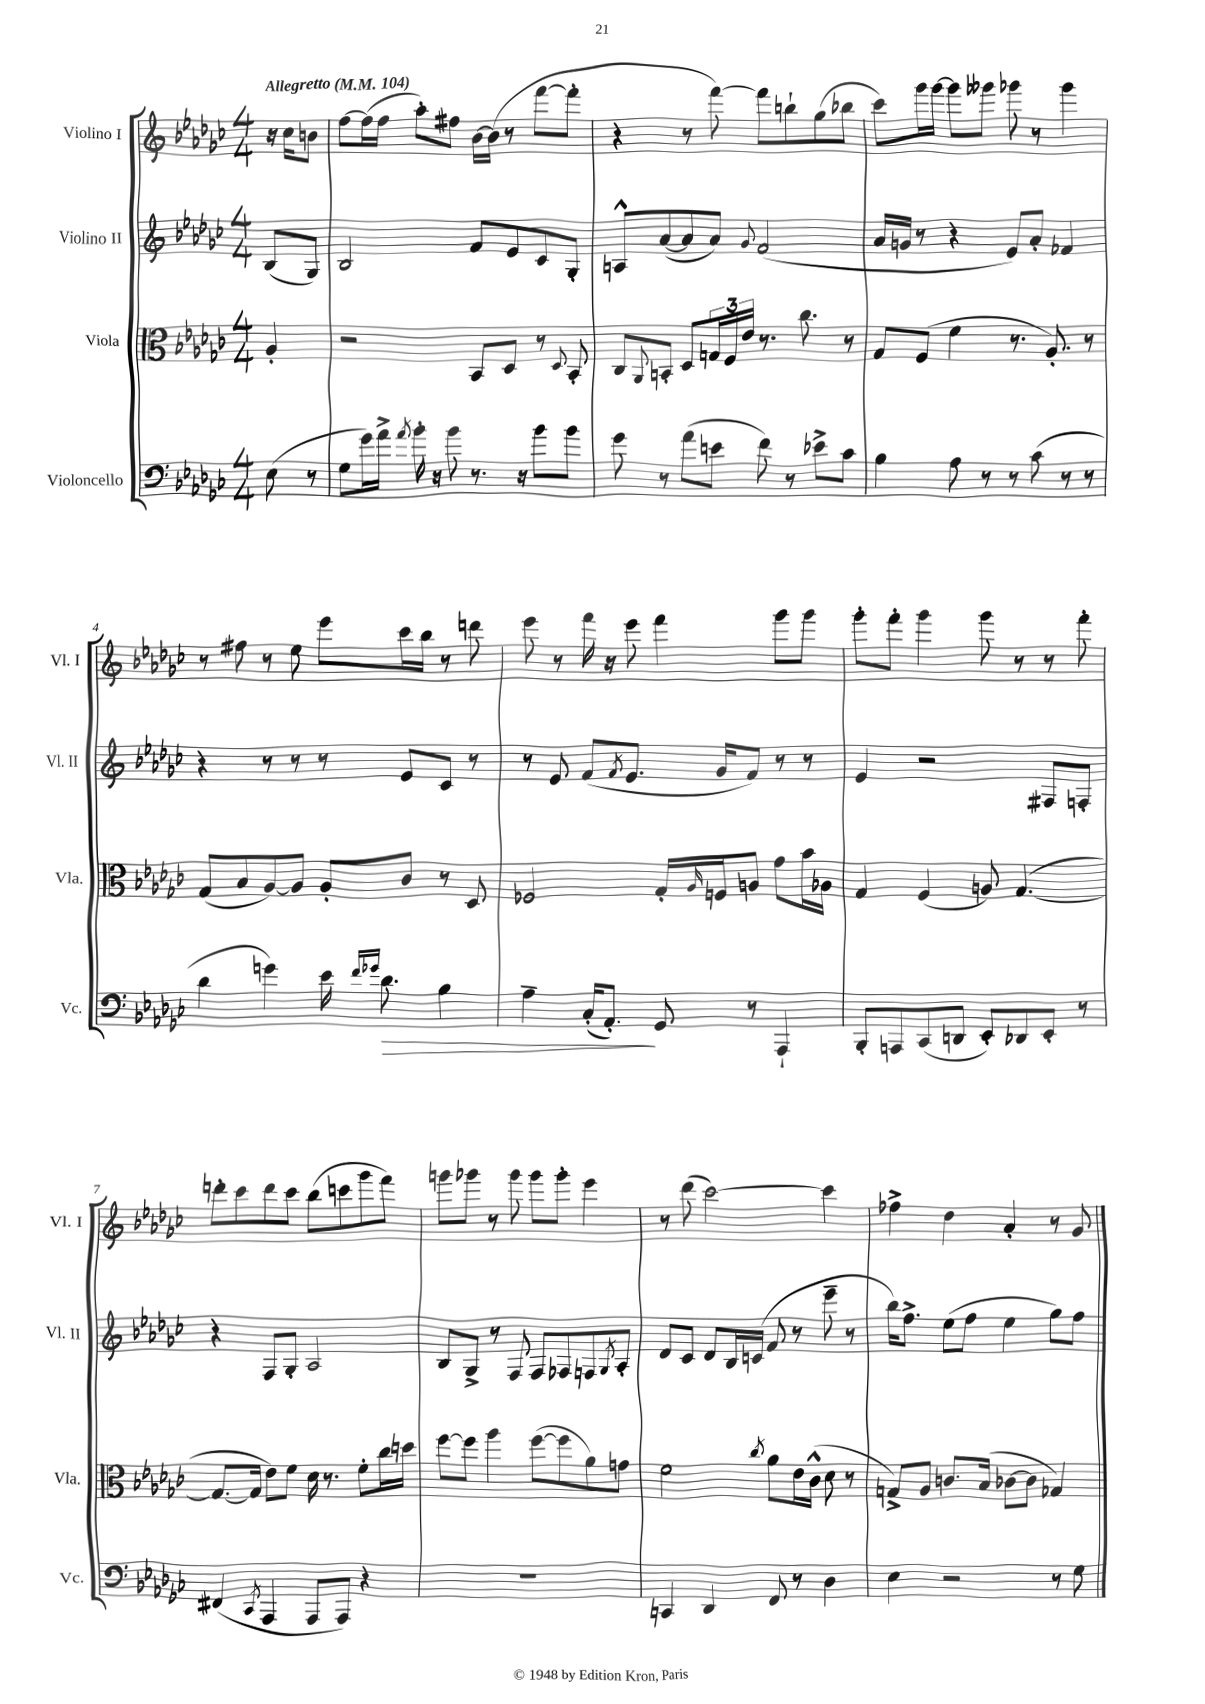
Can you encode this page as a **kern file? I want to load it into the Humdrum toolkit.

**kern	**kern	**kern	**kern
*staff4	*staff3	*staff2	*staff1
*clefF4	*clefC3	*clefG2	*clefG2
*k[b-e-a-d-g-c-]	*k[b-e-a-d-g-c-]	*k[b-e-a-d-g-c-]	*k[b-e-a-d-g-c-]
*M4/4	*M4/4	*M4/4	*M4/4
*MM104	*MM104	*MM104	*MM104
(8E-	4A-'	(8B-	16r
.	.	.	16cc-
8r	.	8G-)	8b
=	=	=	=
8G-	2r	2B-	[8ff
16g-)	.	.	(16ff]
16a-^	.	.	16ff
8qa-	.	.	.
16b-'	.	.	8aa-')
16r	.	.	.
8b-	.	.	8ff#
8.r	8BB-	8f	[16b-
.	.	.	(16b-]
.	8D-	8e-	8r
16r	.	.	.
8b-	8r	8c-	[8fff
.	8qqD-	.	.
8b-	8BB-'	8G-'	8fff']
=	=	=	=
8g-	8C-	8A^^	4r
.	8qqAA-	.	.
8r	8BB'	([8a-	.
(8a-	8D-	8a-]	8r
8e	24G	8a-)	[8fff)
.	24F	.	.
.	24e-	.	.
.	.	8qqg-	.
8f)	8.r	(2f	8fff]
8r	.	.	8bb`
.	8.cc-	.	.
8e-^	.	.	(8gg-
8c-	8r	.	8bb-
=	=	=	=
4B-	8G-	16a-	8ccc-)
.	.	16g	.
.	(8F	8r	16ggg-
.	.	.	[16ggg-
8A-	4f	4r	8ggg-]
8r	.	.	8ggg--
8r	8.r	8e-)	8ggg-
(8c-	.	8a-'	8r
.	8.A-')	.	.
8r	.	4f-	4ggg-
8r	8r	.	.
=	=	=	=
4d-	(8G-	4r	8r
.	8B-	.	8ff#
4g)	[8A-)	8r	8r
.	8A-]	8r	8ee-
16e-	8A-'	8r	8eee-
16qqf	.	.	.
16qqg-	.	.	.
8.d-	.	.	.
.	8c-	8e-	16ccc-
.	.	.	16bb-
4B-	8r	8c-	8r
.	8D-	8r	8ddd
=	=	=	=
4A-~	2F-	8r	8eee-
.	.	8e-	8r
(16C-'	.	(8f	16fff
8.AA-')	.	.	16r
.	.	8qf	.
.	.	8.e-	8eee-
8GG-	16G-'	.	4fff
.	16qqA-	.	.
.	16F	16g-	.
8r	8A	8f)	.
4AAA-`	8g-	8r	8ggg-
.	16b-	8r	8ggg-
.	16A-	.	.
=	=	=	=
8BBB-'	4G-	4e-	8ggg-'
8AAA	.	.	8fff'
(8CC-	(4F	2r	4ggg-
8DD	.	.	.
8EE-')	8A)	.	8ggg-
8DD-	([4.G-	.	8r
8EE-'	.	8F#	8r
8r	.	8F'	8fff'
=	=	=	=
(4FF#	8.G-_	4r	8ddd'
.	.	.	8ccc-
.	16G-]	.	.
8qCC-	.	.	.
4AAA-	8e-)	8F	8ddd
.	8f	8G-'	8ccc-
8AAA-	16d-	2A-	(8bb-
.	8.r	.	.
8AAA-)	.	.	8ccc
4r	8f'	.	8ggg-
.	16cc-	.	8fff)
.	16dd	.	.
=	=	=	=
1r	[8ff	8B-	8ggg
.	8ff]	8G-^	8ggg-
.	4aa-	8r	8r
.	.	8F	8ggg-
.	([8ff	8F	8ggg-
.	8ff]	8F-	8ggg-'
.	8a-)	8F	4eee-
.	.	8qG-	.
.	8g	8A-'	.
=	=	=	=
4CC	2f	8d-	8r
.	.	8c-	(8ddd-
4DD-	.	8d-	[2ccc-)
.	.	16B-	.
.	.	(16c	.
.	8qcc-	.	.
8FF	8a-	8f	.
8r	16e-	8r	.
.	(16c-^^	.	.
4D-	8d-	8eee-~	4ccc-]
.	8r	8r	.
=	=	=	=
4E-	8G^)	16bb-)	4ff-^
.	.	8.ff^	.
.	8A-	.	.
2r	8.c	(8ee-	4dd-
.	.	8ff	.
.	(16B-	.	.
.	[8c-	4ee-	4a-'
.	8c-]	.	.
8r	4G-)	8gg-)	8r
8G-	.	8ff	8g-
==	==	==	==
*-	*-	*-	*-
